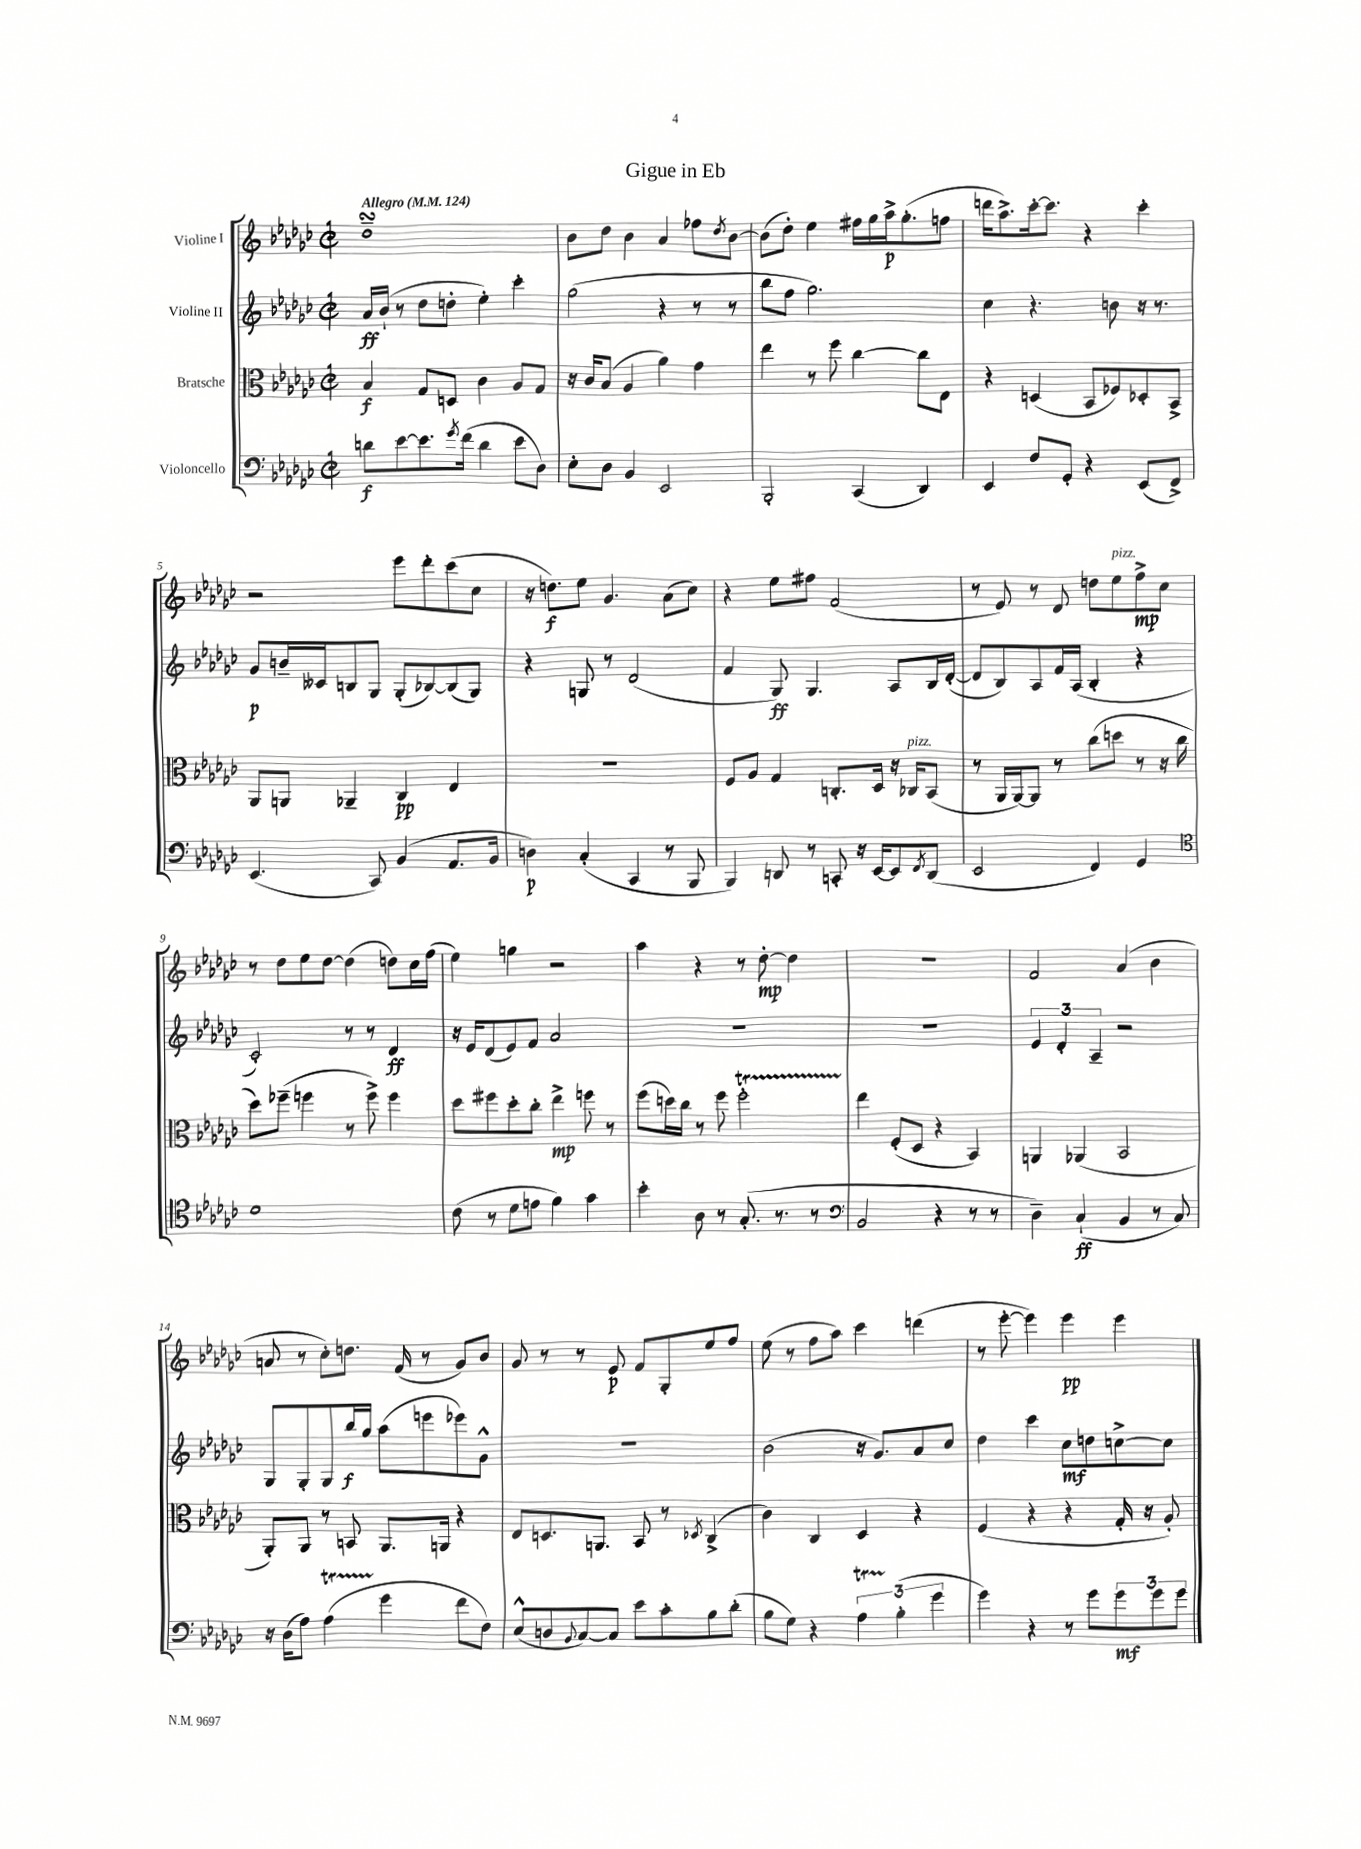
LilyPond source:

\header { title = "Gigue in Eb" }
<<
\new StaffGroup <<
\new Staff = "s0" \with { instrumentName = "Violine I" } {
    \clef treble \key ges \major \defaultTimeSignature \time 2/2 \tempo "Allegro" 4 = 124
    des''1--\turn |
    bes'8 des''8 bes'4 aes'4 fes''8 \acciaccatura { des''8 } bes'8~ |
    bes'8( des''8-.) ees''4 fis''16 ges''16 aes''16->\p ges''8.-.( f''8 |
    d'''16 aes''8.->) ces'''16~-. ces'''8. r4 ces'''4-. |
    r2 ees'''8 des'''8-. ces'''8( ces''8 |
    r16 d''8.\f) ees''8 ges'4. aes'8( ces''8) |
    r4 ees''8 fis''8 f'2( |
    r8 ees'8) r8 des'8 d''8 ees''8^\markup { \italic "pizz." } f''8->\mp ces''8 |
    r8 des''8 ees''8 des''8~ des''4( d''8) ces''16 f''16( |
    ees''4) g''4 r2 |
    aes''4 r4 r8 des''8~-.\mp des''4 |
    r1 |
    f'2 aes'4( bes'4 |
    a'8 r8 ces''8-.) d''8. f'16( r8 ges'8) bes'8 |
    ges'8 r8 r8 ees'8\p f'8 ges8-. ees''8 f''8 |
    ees''8( r8 f''8 aes''8) ces'''4 d'''4( |
    r8 ees'''8~-. ees'''4) ees'''4\pp ees'''4 \bar "|." |
}
\new Staff = "s1" \with { instrumentName = "Violine II" } {
    \clef treble \key ges \major \defaultTimeSignature \time 2/2
    aes'16\ff bes'16-!( r8 des''8 d''8-. ees''4-.) ces'''4-. |
    ges''2( r4 r8 r8 |
    bes''8 f''8 ges''2.) |
    ces''4 r4. b'8 r16 r8. |
    ges'8\p b'16-- ceses'16 b8 ges8 ges8-.( bes8~) bes8( ges8) |
    r4 g8 r8 des'2( |
    f'4 ges8\ff) ges4. aes8 bes16 des'16~-.( |
    des'8 bes8) aes8 f'16 aes16( bes4-. r4 |
    ces'2-.) r8 r8 des'4\ff |
    r16 ees'16 des'8( ees'8) f'8 aes'2 |
    R1 |
    R1 |
    \tuplet 3/2 { ees'4 des'4-. aes4-- } r2 |
    ges8 ges8-. ges8 bes''16\f ges''16 aes''8( e'''8 ees'''8) ges'8-^ |
    r1 |
    bes'2( r16 ges'8.) aes'8 ces''8 |
    des''4 ces'''4 ces''8\mf d''8 c''8~-> c''8 \bar "|." |
}
\new Staff = "s2" \with { instrumentName = "Bratsche" } {
    \clef alto \key ges \major \defaultTimeSignature \time 2/2
    bes4\f ges8 d8 ces'4 aes8 ges8 |
    r16 ces'16 bes8( aes4 aes'4) ges'4 |
    ees''4 r8 f''8 ces''4~ ces''8 ees8 |
    r4 d4( bes,8 fes8) des8-. bes,8-> |
    aes,8 a,8 aes,4-- ces4\pp ees4 |
    r1 |
    f8 aes8 ges4 c8.-. des16 r16 ces16^\markup { \italic "pizz." } bes,8( |
    r8 aes,16 aes,16~) aes,8 r8 ces''8( d''8 r8 r16 ces''16 |
    des''8) fes''8--( f''4 r8 f''8->) f''4 |
    des''8 fis''8 des''8-. ces''8-. ees''4->\mp f''8 r8 |
    f''8( d''16) ces''16 r8 f''8 f''2-.\startTrillSpan |
    ees''4\stopTrillSpan f8-.( des8 r4 bes,4) |
    a,4 aes,4( bes,2 |
    aes,8-.) aes,8 r8 b,8 aes,8. a,16 r4 |
    ees8 d8. a,8. bes,8 r8 \acciaccatura { des8 } ces4->( |
    ces'4) ces4 des4 r4 |
    f4( r4 r4 ges16-. r16 aes8-.) \bar "|." |
}
\new Staff = "s3" \with { instrumentName = "Violoncello" } {
    \clef bass \key ges \major \defaultTimeSignature \time 2/2
    d'8\f ees'8~ ees'8. \acciaccatura { ges'8 } f'16( d'4 ees'8 des8) |
    ees8-. des8 bes,4 ees,2 |
    bes,,2-. ces,4( des,4) |
    ees,4 f8 ges,8-. r4 ees,8( f,8->) |
    ees,4.( ces,8) bes,4( aes,8. bes,16 |
    d4\p) ces4-.( ces,4 r8 bes,,8 |
    bes,,4) d,8 r8 c,8-. r16 ees,16~ ees,8 \acciaccatura { f,8 } d,8( |
    ees,2 f,4) ges,4 |
    \clef tenor des'1 |
    ces'8( r8 des'8 e'8 f'4) ges'4 |
    bes'4-. aes8 r8 ges8.-.( r8. r8 |
    \clef bass bes,2 r4 r8 r8 |
    des4--) ces4-!\ff( bes,4 r8 ces8) |
    r16 des16( aes8) aes4\startTrillSpan( ges'4\stopTrillSpan f'8 f8) |
    ees8-^( d8 \appoggiatura { bes,8 } ces8~) ces8 ees'8 ces'8-. bes8 des'8-.( |
    bes8 ges8) r4 \tuplet 3/2 { aes4\startTrillSpan bes4-.\stopTrillSpan( ges'4 } |
    ges'4) r4 r8 ges'8 \tuplet 3/2 { ges'8\mf ges'8 ges'8 } \bar "|." |
}
>>
>>
